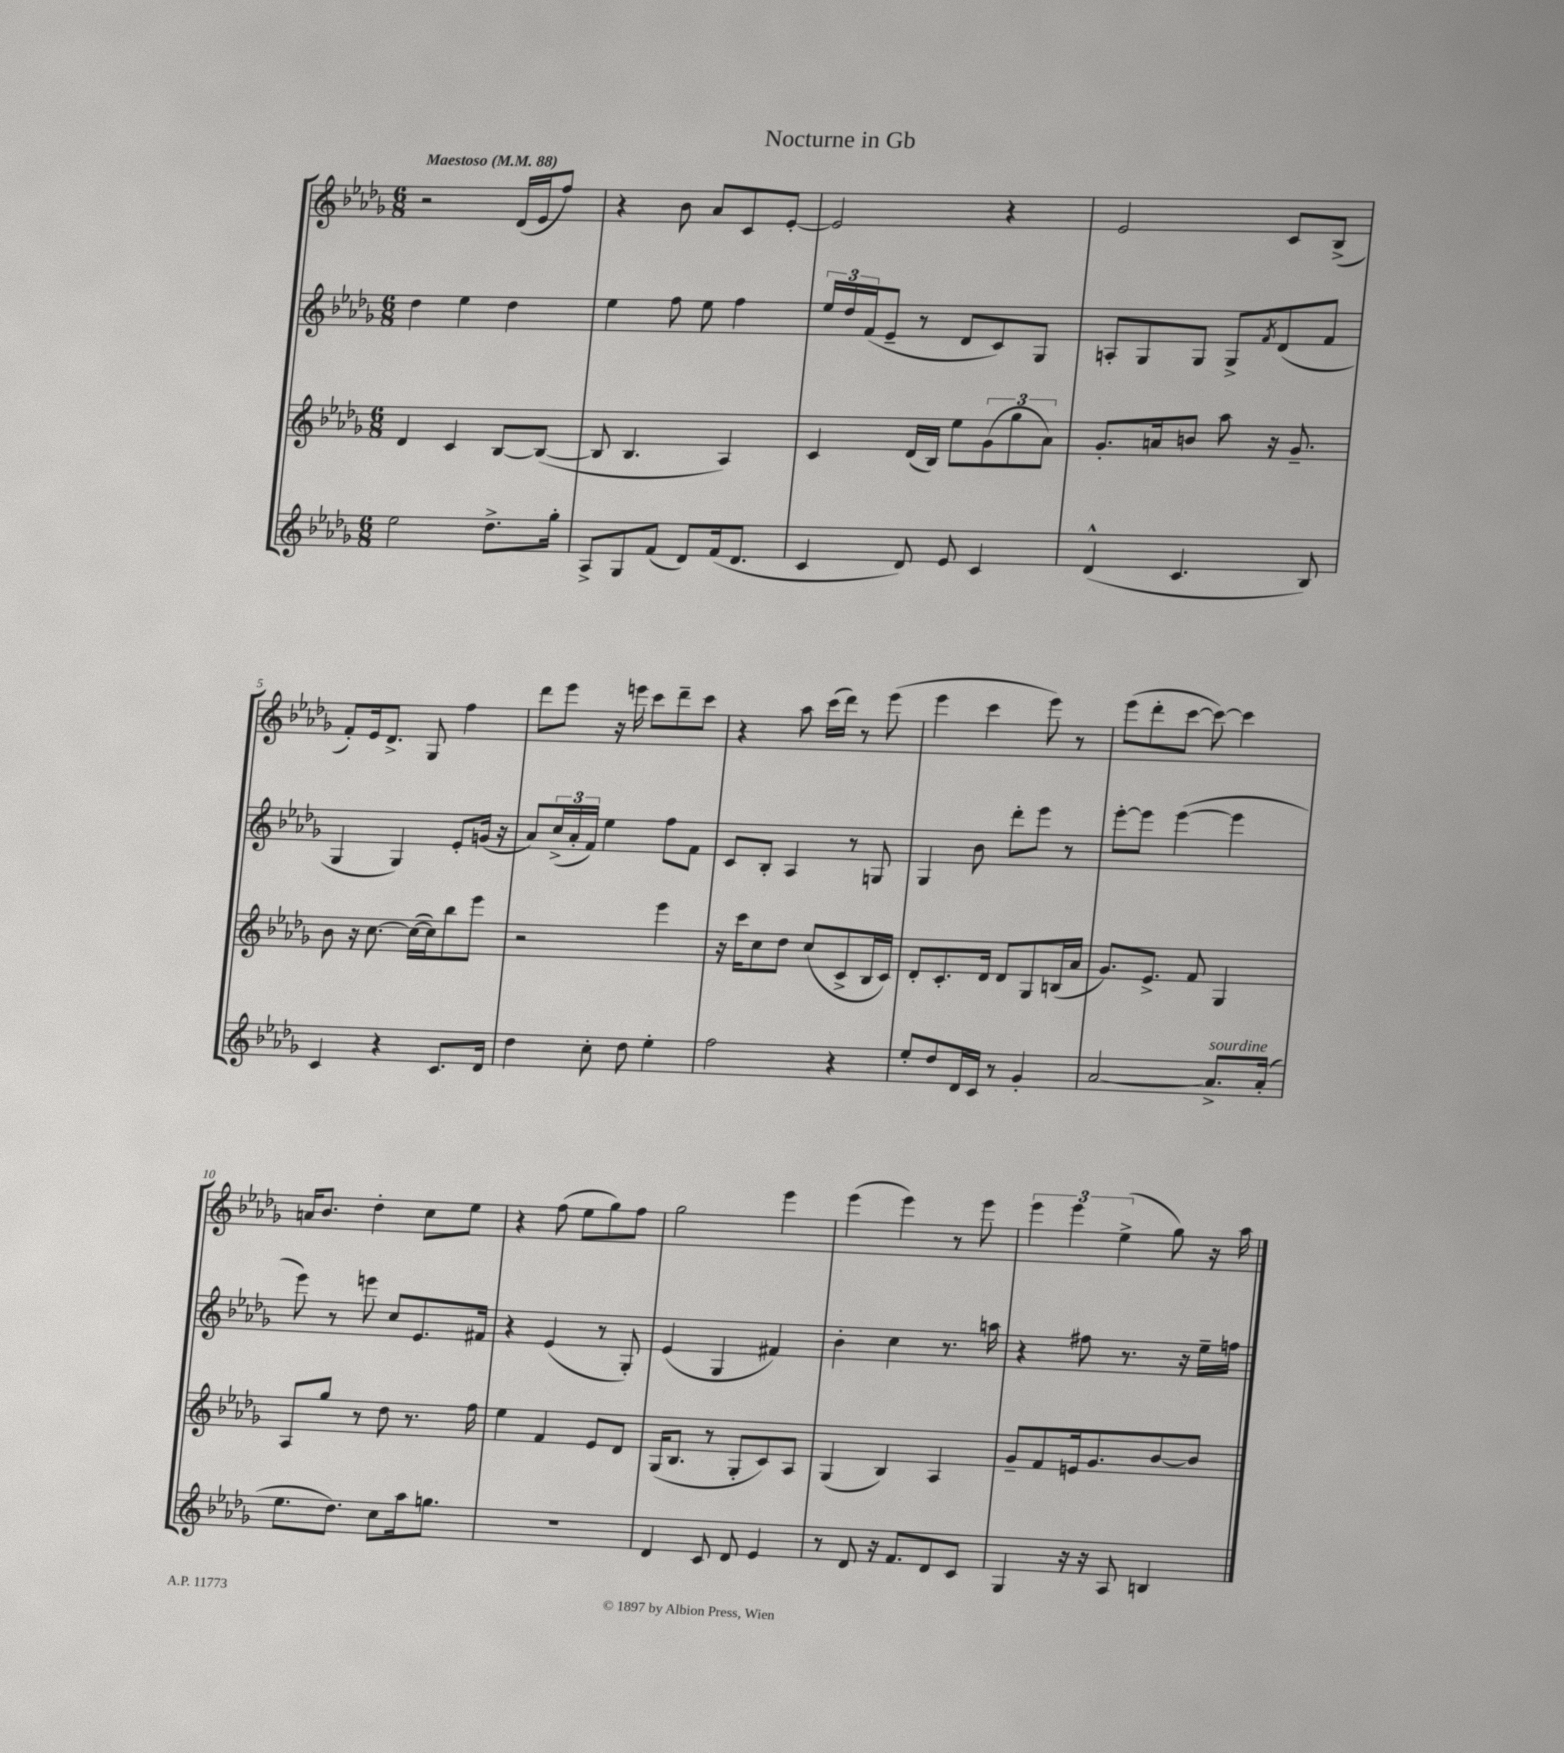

**kern	**kern	**kern	**kern
*staff4	*staff3	*staff2	*staff1
*clefG2	*clefG2	*clefG2	*clefG2
*k[b-e-a-d-g-]	*k[b-e-a-d-g-]	*k[b-e-a-d-g-]	*k[b-e-a-d-g-]
*M6/8	*M6/8	*M6/8	*M6/8
*MM88	*MM88	*MM88	*MM88
2ee-	4d-	4dd-	2r
.	4c	4ee-	.
8.dd-^	[8B-	4dd-	(16d-
.	.	.	16e-
.	(8B-_	.	8ff)
16gg-'	.	.	.
=	=	=	=
8A-^	8B-]	4ee-	4r
8G-	4.B-	.	.
(8f	.	8ff	8b-
8d-)	.	8ee-	8a-
(16f	4A-)	4ff	8c
8.d-	.	.	.
.	.	.	[8e-'
=	=	=	=
4c	4c	24ee-	2e-]
.	.	24dd-	.
.	.	(24f	.
.	.	8e-~	.
8d-)	(16d-	8r	.
.	16B-)	.	.
8e-	8ee-	8d-	.
4c	(12g-	8c)	4r
.	12gg-	.	.
.	.	8G-	.
.	12a-)	.	.
=	=	=	=
(4d-^^	8.g-'	8A'	2e-
.	.	8G-	.
.	16a	.	.
4.c	8b	8G-	.
.	8aa-	8G-^	.
.	.	8qf	.
.	16r	(8d-	8c
.	8.g-~	.	.
8B-)	.	8f	(8B-^
=	=	=	=
4c	8b-	4G-	8f')
.	16r	.	16e-
.	[8.cc	.	8.d-^
4r	.	4G-)	.
.	(16cc_	.	8G-
.	16cc])	.	.
8.c	8bb-	8e-'	4ff
.	8eee-	(16g	.
16d-	.	16r	.
=	=	=	=
4dd-	2r	8a-)	8ddd-
.	.	(24cc^	8eee-
.	.	24a-'	.
.	.	24f)	.
8cc'	.	4ee-	16r
.	.	.	16eee
8dd-	.	.	8ccc
4ee-'	4eee-	8ff	8ddd-~
.	.	8f	8ccc
=	=	=	=
2ff	16r	8c	4r
.	16ccc	.	.
.	8cc	8B-'	.
.	8dd-	4A-	8aa-
.	(8cc	.	(16ccc
.	.	.	16ddd-)
4r	8c^	8r	8r
.	16B-	8G	(8eee-
.	16c)	.	.
=	=	=	=
8ee-'	8d-'	4G-	4eee-
8dd-	8.c'	.	.
16d-	.	8b-	4ccc
16c	16d-	.	.
8r	8d-	8ddd-'	.
4g-'	8G-	8eee-	8eee-)
.	(16B	8r	8r
.	16a-	.	.
=	=	=	=
[2a-	8.g-)	[8eee-'	(8eee-
.	.	8eee-]	8ddd-'
.	8.e-^	.	.
.	.	([4eee-	[8ccc
.	8f	.	8ccc_)
8.a-^]	4G-	4eee-]	4ccc]
(16a-'	.	.	.
=	=	=	=
8.ee-	8A-	8eee-)	16a
.	.	.	8.b-
.	8gg-	8r	.
8.dd-)	.	.	.
.	8r	8eee	4dd-'
8cc	8dd-	8cc	.
16aa-	8.r	8.e-	8cc
8.gg	.	.	.
.	.	.	8ee-
.	16ff	16f#	.
=	=	=	=
2.r	4ee-	4r	4r
.	4f	(4e-	(8ff
.	.	.	8ee-
.	8e-	8r	8gg-)
.	8d-	8G-')	8ff
=	=	=	=
4d-	(16G-	(4e-	2gg-
.	8.B-	.	.
8c	8r	4G-	.
8d-	8G-'	.	.
4e-	8c)	4f#)	4eee-
.	8A-	.	.
=	=	=	=
8r	(4G-	4b-'	(4eee-
8d-	.	.	.
16r	4B-)	4cc	4eee-)
8.f	.	.	.
8d-	4A-	8.r	8r
8c	.	.	8eee-
.	.	16aa	.
=	=	=	=
4G-	8g-~	4r	6eee-
.	8f	.	.
.	.	.	6eee-
16r	16e	8ff#	.
16r	8.g-	.	.
.	.	.	(6ee-^
8A-	.	8.r	.
4B	[8b-	.	8gg-)
.	.	16r	.
.	8b-]	16ee-~	16r
.	.	16ff	16aa-
==	==	==	==
*-	*-	*-	*-
